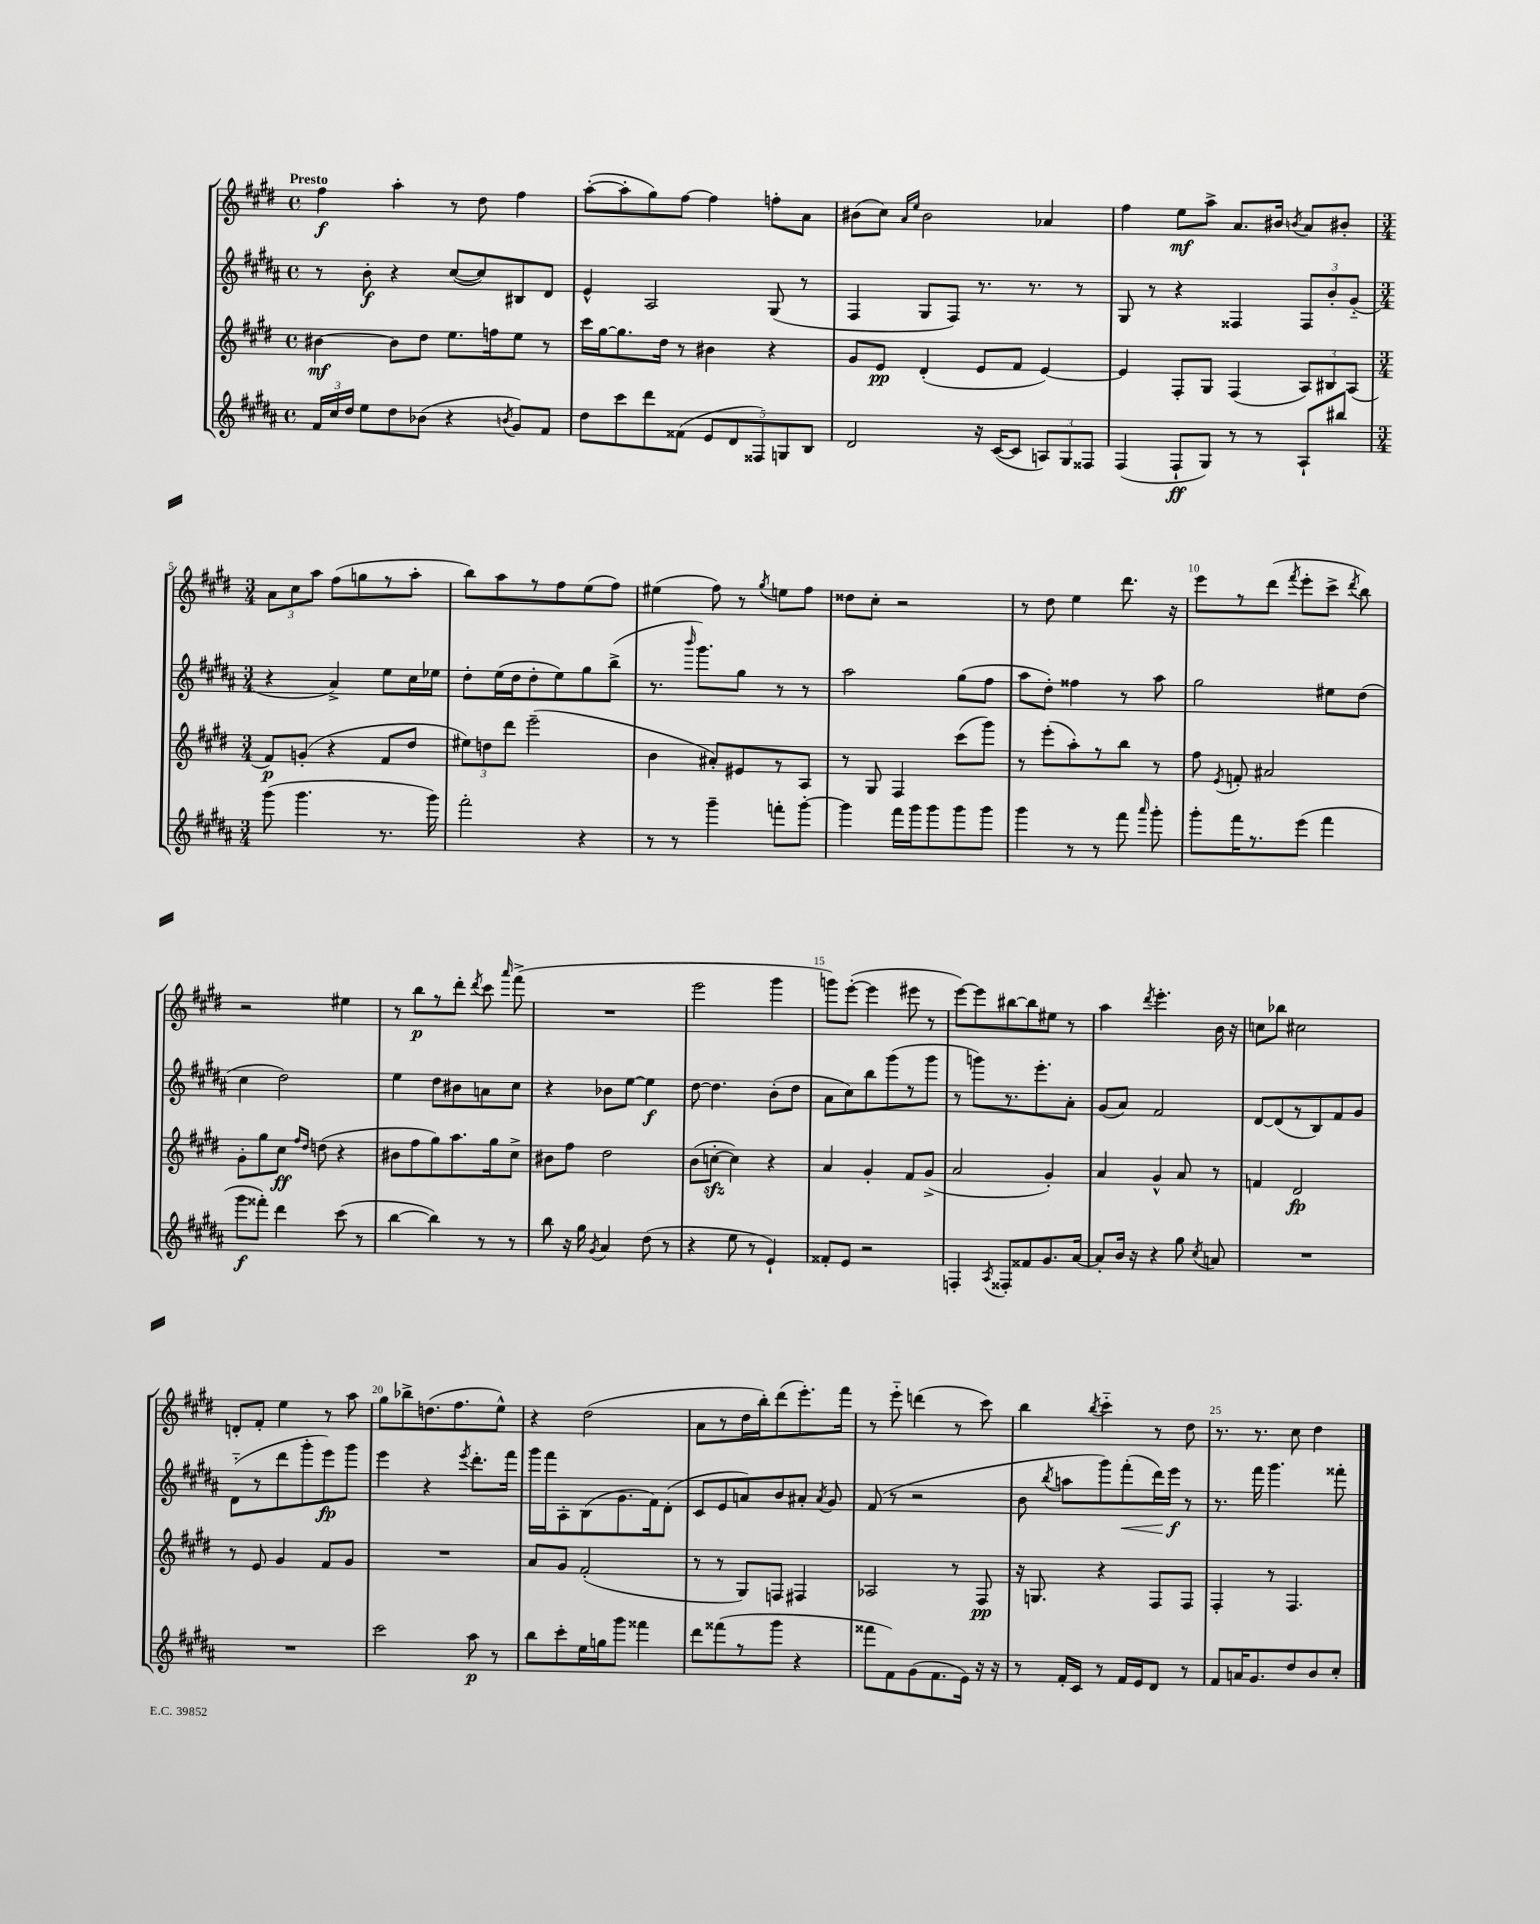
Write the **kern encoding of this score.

**kern	**kern	**kern	**kern
*staff4	*staff3	*staff2	*staff1
*clefG2	*clefG2	*clefG2	*clefG2
*k[f#c#g#d#a#]	*k[f#c#g#d#]	*k[f#c#g#d#a#]	*k[f#c#g#d#]
*M4/4	*M4/4	*M4/4	*M4/4
*met(c)	*met(c)	*met(c)	*met(c)
24f#	[4b#	8r	4ff#
24cc#	.	.	.
24dd#	.	.	.
8ee	.	8b'	.
8dd#	8b#]	4r	4aa'
(8b-	8dd#	.	.
4r	8.ee	([8cc#	8r
.	.	8cc#])	8dd#
.	16ff	.	.
8qb	.	.	.
8g#)	8ee	8B#	4ff#
8f#	8r	8d#	.
=	=	=	=
8dd#	16ccc#	4e^^	([8aa'
.	[16gg#	.	.
8ccc#	8.gg#]	.	8aa']
8ddd#	.	2A#	8gg#)
.	16dd#	.	.
(8f##	8r	.	[8ff#
10e	4b#	.	4ff#]
10d#	.	.	.
10F##)	.	.	.
.	4r	(8G#	8ff'
10G	.	.	.
.	.	8r	8a
10B	.	.	.
=	=	=	=
2d#	8g#	4F#	(8b#
.	8e	.	8cc#)
.	.	.	16qqa
.	.	.	16qqee
.	(4d#'	8G#	2b#
.	.	8F#)	.
16r	8e	8.r	.
([16c#	.	.	.
8c#]	8f#	.	.
.	.	8.r	.
12A)	[4e)	.	4a-
12G#	.	.	.
.	.	8r	.
12F##	.	.	.
=	=	=	=
(4F#	4e]	8G#	4ff#
.	.	8r	.
8F#`	8F#'	4r	8ee
8G#)	8G#	.	8aa^
8r	(4F#	4F##	8.a
8r	.	.	.
.	.	.	16b#
.	.	.	8qb
8A#`	12A)	12F##	8a
.	12B#	12b'	.
8bb#	.	.	8b#'
.	(12A	(12g#'~	.
=	=	=	=
*M3/4	*M3/4	*M3/4	*M3/4
(8ggg#	8f#)	4r	12a
.	.	.	12cc#
4.ggg#	(8g'	.	.
.	.	.	12aa
.	4r	4a#^)	(8ff#
.	.	.	8gg
8.r	8f#	8ee	8r
.	8dd#	16cc#	8aa'
16ggg#)	.	16ee-	.
=	=	=	=
2fff#'	12ee#)	8dd#'	8bb)
.	12dd	.	.
.	.	(16ee	8aa
.	12ddd#	.	.
.	.	16dd#	.
.	(2eee~	8dd#'	8r
.	.	8ee)	8ff#
4r	.	8gg#	(8ee
.	.	(8bb^	8ff#)
=	=	=	=
8r	4b	8.r	(4ee#
8r	.	.	.
.	.	16qqbbb	.
.	.	8.ggg#)	.
4ggg#~	8a#')	.	8ff#)
.	8e#	8gg#	8r
.	.	.	8qgg#
8fff'	8r	8r	8ee
[8ggg#'	8A	8r	8ff#
=	=	=	=
4ggg#]	8r	2aa#	8dd##
.	8G#	.	8cc#'
16fff#	4F#	.	2r
16ggg#	.	.	.
8ggg#	.	.	.
8ggg#	(8ccc#	(8gg#	.
8ggg#	8ggg#)	8ff#	.
=	=	=	=
4ggg#	8r	8aa#	8r
.	(8eee'	8dd#')	8dd#
8r	8aa')	4ff##	4ee
8r	8r	.	.
8fff#	8bb	8r	8.ddd#
16qqaaa#	.	.	.
8ggg#'	8r	8aa#	.
.	.	.	16r
=	=	=	=
8ggg#'	8ff#	2gg#	8eee
.	8qe	.	.
16fff#	8f'	.	8r
8.r	.	.	.
.	2a#	.	(8ddd#
.	.	.	8qfff#
(8eee	.	.	8eee'
4fff#	.	8ee#	8ccc#^
.	.	.	8qddd#
.	.	(8dd#	8bb)
=	=	=	=
8ggg#	8g#'	4cc#	2r
8fff##')	8gg#	.	.
4ddd#	8cc#	2dd#)	.
.	16qqff#	.	.
.	16qqdd#	.	.
.	(8dd	.	.
(8ccc#	4r	.	4ee#
8r	.	.	.
=	=	=	=
[4bb	8b#	4ee	8r
.	8ff#	.	8bb
4bb])	8gg#)	8dd#	8r
.	8.aa	8b#	8ddd#'
.	.	.	8qddd#
8r	.	8a	8ccc#
.	16gg#	.	.
.	.	.	16qqaaa
8r	8cc#^	8cc#	(8fff#^
=	=	=	=
8bb	8b#	4r	2.r
16r	8ff#	.	.
16gg#	.	.	.
8qg#	.	.	.
4a#	2dd#	8b-	.
.	.	[8ee	.
(8dd#	.	4ee]	.
8r	.	.	.
=	=	=	=
4r	(8b	[8dd#	2eee
.	[8cc'	4.dd#]	.
8ee	4cc])	.	.
8r	.	.	.
4e`)	4r	(8b'	4ggg#
.	.	8dd#	.
=	=	=	=
8f##'	4a	8a#	8ggg)
8e	.	8cc#)	([8eee'
2r	4g#'	8bb	4eee]
.	.	(8ggg#	.
.	8f#	8r	8eee#
.	(8g#^	8ggg#	8r
=	=	=	=
4F'	2a	8r	[8eee)
.	.	8ggg)	8eee]
8qA#	.	.	.
8F##'	.	8.r	[8bb#
8f##	.	.	8bb#]
.	.	8.eee'	.
8.g#	4g#')	.	8ee#
.	.	8a#'	8r
[16a#	.	.	.
=	=	=	=
8a#']	4a	(8g#	4aa
16b	.	8a#)	.
16r	.	.	.
.	.	.	8qddd#
4r	4g#^^	2f#	4.eee'
8gg#	8a	.	.
8qcc#	.	.	.
8a	8r	.	16b
.	.	.	16r
=	=	=	=
2.r	4f	[8d#	8cc
.	.	(8d#]	8bb-
.	2d#	8r	2cc#
.	.	8B)	.
.	.	8f#	.
.	.	8g#	.
=	=	=	=
2.r	8r	(8d#'~	8d'
.	8e	8r	8f#'
.	4g#	8ddd#	4ee
.	.	8ggg#'	.
.	8f#	8eee)	8r
.	8g#	8ggg#	8aa
=	=	=	=
2ccc#	2.r	4eee	8gg#
.	.	.	8bb-^
.	.	4r	(8.dd
.	.	.	8.ff#
.	.	8qeee	.
8aa#	.	8.ddd#'	.
8r	.	.	8ee^^)
.	.	16fff#	.
=	=	=	=
8bb	8a	16ggg#	4r
.	.	16fff#	.
8ccc#'	8g#	8A#'	.
16ee	(2f#'	(8B	(2dd#
16gg	.	.	.
8ggg#	.	8.g#	.
4fff##	.	.	.
.	.	16f#)	.
.	.	(8d#'	.
=	=	=	=
8ddd#	8r	8c#	8a
(8fff##	8r	8e	8r
8r	8G#)	8a)	16dd#
.	.	.	16bb')
8ggg#	8F	8b	(8ddd#
4r	4F#	8a#'	8.eee')
.	.	8qa#	.
.	.	8g#	.
.	.	.	16fff#
=	=	=	=
8fff##	2A-	(8f#	8r
8f#)	.	8r	8eee'~
(8g#	.	2r	(4ddd
8.f#	.	.	.
.	8r	.	8r
16e)	.	.	.
16r	8F#	.	8ccc#)
16r	.	.	.
=	=	=	=
8r	16r	8b	4bb
.	8.G	.	.
.	.	8qbb	.
16f#'	.	8aa	.
16c#	.	.	.
.	.	.	8qbb
8r	4r	8ggg#)	4ccc#'~
16f#	.	(8fff#'	.
16e	.	.	.
8d#	8F#	16ddd#)	8r
.	.	16eee	.
8r	8F#	8r	8dd#
=	=	=	=
8f#	4F#'	8.r	8.r
16a	.	.	.
8.g#	.	16fff#	8.r
.	8r	4.ggg#	.
8dd#	4.F#	.	8cc#
8b	.	.	4dd#
8cc#'	.	8fff##'	.
==	==	==	==
*-	*-	*-	*-
